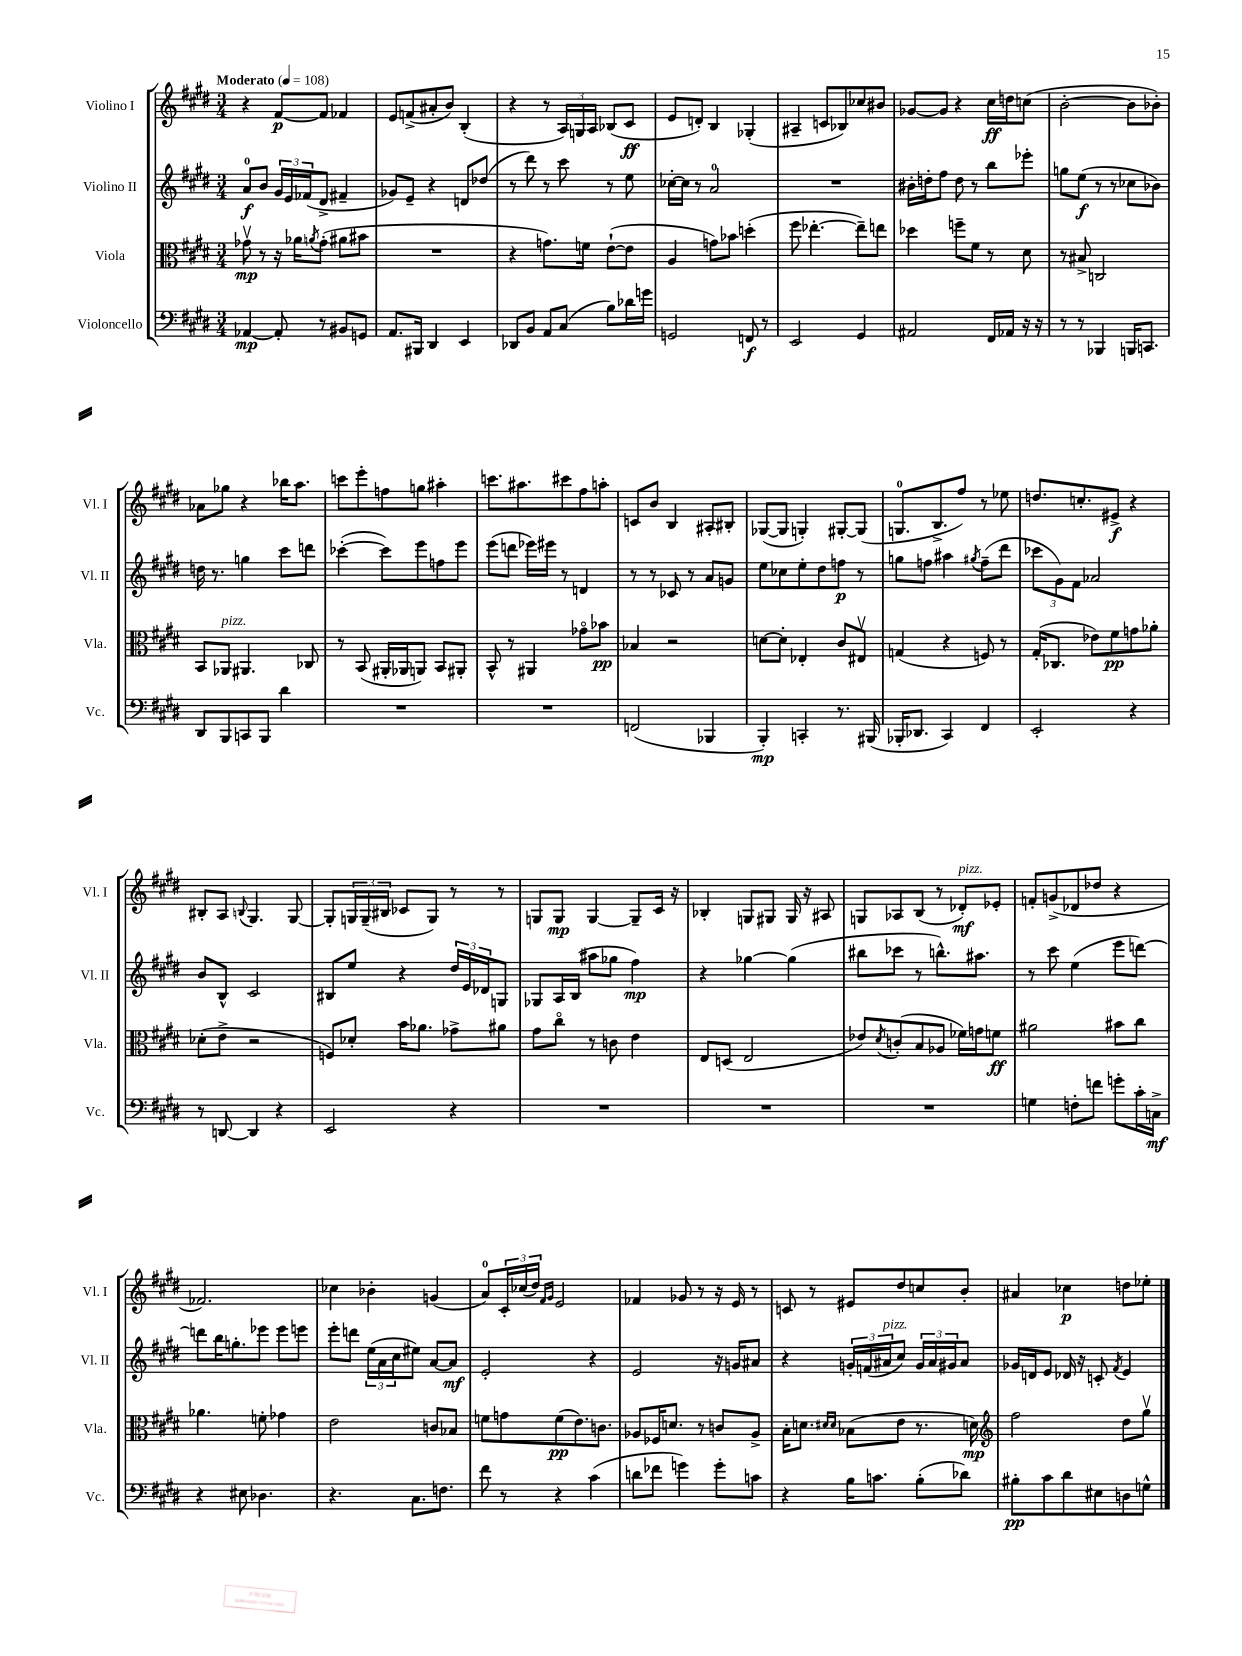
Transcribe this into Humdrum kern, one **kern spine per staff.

**kern	**dynam	**kern	**dynam	**kern	**dynam	**kern	**dynam
*part4	*part4	*part3	*part3	*part2	*part2	*part1	*part1
*staff4	*staff4	*staff3	*staff3	*staff2	*staff2	*staff1	*staff1
*I"Violoncello	*	*I"Viola	*	*I"Violino II	*	*I"Violino I	*
*I'Vc.	*	*I'Vla.	*	*I'Vl. II	*	*I'Vl. I	*
*clefF4	*	*clefC3	*	*clefG2	*	*clefG2	*
*k[f#c#g#d#]	*	*k[f#c#g#d#]	*	*k[f#c#g#d#]	*	*k[f#c#g#d#]	*
*M3/4	*	*M3/4	*	*M3/4	*	*M3/4	*
*MM108	*	*MM108	*	*MM108	*	*MM108	*
=1	=1	=1	=1	=1	=1	=1	=1
!	!	!	!	!	!	!LO:TX:a:B:t=Moderato	!
[4AA-X/	mp	8g-Xv\	mp	8a/L	f	4r	.
.	.	8r	.	8b/J	.	.	.
8AA-'/]	.	16r	.	24g#/LL	.	[8f#/L	p
.	.	.	.	24e/	.	.	.
.	.	16a-X\KL	.	.	.	.	.
.	.	.	.	(24f-X/J	.	.	.
.	.	8qan/	.	.	.	.	.
8r	.	(8g-'\J	.	8d#^/J	.	8f#/J]	.
8BB#X/L	.	8a#X\L	.	4f#X~/	.	4f-X/	.
8GGn/J	.	8b#X\J	.	.	.	.	.
=2	=2	=2	=2	=2	=2	=2	=2
8.AA/L	.	2.r	.	8g-X/L)	.	8e/L	.
.	.	.	.	8e~/J	.	(8fn^/	.
16BBB#X/Jk	.	.	.	.	.	.	.
4DD#/	.	.	.	4r	.	8a#X'/	.
.	.	.	.	.	.	8b/J)	.
4EE/	.	.	.	8dn/L	.	(4B'/	.
.	.	.	.	(8dd-X/J	.	.	.
=3	=3	=3	=3	=3	=3	=3	=3
8DD-X/L	.	4r	.	8r	.	4r	.
8BB/J	.	.	.	8ddd#\)	.	.	.
8AA/L	.	8.gn\L)	.	8r	.	8r	.
(8C#/J	.	.	.	8ccc#\	.	24A/LL)	.
.	.	.	.	.	.	24Gn/	.
.	.	16fn\Jk	.	.	.	.	.
.	.	.	.	.	.	24A/JJ	.
8B\L)	.	([8e`\L	.	8r	.	(8B-X/L	.
16d-X\L	.	8e\J]	.	8ee\	.	8c#/J	ff
16gn\JJ	.	.	.	.	.	.	.
=4	=4	=4	=4	=4	=4	=4	=4
2GGn/	.	4A/	.	[16cc-X'\LL	.	8e/L	.
.	.	.	.	16cc-\JJ]	.	.	.
.	.	.	.	8r	.	8dn'/J)	.
.	.	8gn\L)	.	2a/	.	4B/	.
.	.	8b-X\J	.	.	.	.	.
8FFn/	f	(4ddn'\	.	.	.	(4G-X'/	.
8r	.	.	.	.	.	.	.
=5	=5	=5	=5	=5	=5	=5	=5
2EE/	.	8ff#\	.	2.r	.	4A#X~/	.
.	.	[4.ee-X'\	.	.	.	.	.
.	.	.	.	.	.	8cn/L	.
.	.	.	.	.	.	8B-X/)	.
4GG#/	.	8ee-~\L])	.	.	.	8cc-X/	.
.	.	8een\J	.	.	.	8b#X/J	.
=6	=6	=6	=6	=6	=6	=6	=6
2AA#X/	.	4dd-X\	.	16b#X'\LL	.	[8g-X/L	.
.	.	.	.	16ddn'\J	.	.	.
.	.	.	.	8ff#\J	.	8g-/J]	.
.	.	8ffn~\L	.	8dd\	.	4r	.
.	.	8f#\J	.	8r	.	.	.
16FF#/LL	.	8r	.	8bb\L	.	16cc#\LL	ff
16AA-X/JJ	.	.	.	.	.	16ddn\J	.
16r	.	8d#\	.	8eee-X'\J	.	(8ccn\J	.
16r	.	.	.	.	.	.	.
=7	=7	=7	=7	=7	=7	=7	=7
8r	.	8r	.	8ggn\L	.	[2b'\	.
8r	.	8B#X^/	.	(8ee\J	f	.	.
4BBB-X/	.	2Cn/	.	8r	.	.	.
.	.	.	.	8r	.	.	.
16BBBn/KL	.	.	.	8cc-X\L	.	8b\L]	.
8.CCn/J	.	.	.	.	.	.	.
.	.	.	.	8b-X\J)	.	8b-X'\J)	.
!!LO:LB:g=z
=8	=8	=8	=8	=8	=8	=8	=8
8DD#/L	.	8BB/L	.	16ddn\	.	8a-X\L	.
.	.	.	.	8.r	.	.	.
!	!	!LO:TX:a:i:t=pizz.	!	!	!	!	!
8BBB/	.	8AA-X/J	.	.	.	8gg-X\J	.
8CCn/	.	4.AA#X/	.	4ggn\	.	4r	.
8BBB/J	.	.	.	.	.	.	.
4d#\	.	.	.	8ccc#\L	.	16bb-X\KL	.
.	.	.	.	.	.	8.aa\J	.
.	.	8C-X/	.	8dddn\J	.	.	.
=9	=9	=9	=9	=9	=9	=9	=9
2.r	.	8r	.	([4ccc-X'\	.	8cccn\L	.
.	.	(8BB/	.	.	.	8eee'\	.
.	.	16AA#X'/LL	.	8ccc-\L])	.	8ffn\	.
.	.	16AA-X/J	.	.	.	.	.
.	.	8AAn/J)	.	8eee\	.	8ggn\J	.
.	.	8BB/L	.	8ffn\	.	4aa#X'\	.
.	.	8AA#X'/J	.	8eee\J	.	.	.
=10	=10	=10	=10	=10	=10	=10	=10
2.r	.	8BB^^/	.	(8eee\L	.	8.cccn\L	.
.	.	8r	.	8dddn\J	.	.	.
.	.	.	.	.	.	8.aa#X\	.
.	.	4AA#X/	.	16eee-X\LL)	.	.	.
.	.	.	.	16eee#X\JJ	.	.	.
.	.	.	.	8r	.	8ccc#X\	.
.	.	8g-X\L	.	4dn/	.	8ff#\	.
.	.	8b-X\J	pp	.	.	8aan'\J	.
=11	=11	=11	=11	=11	=11	=11	=11
(2FFn/	.	4B-X/	.	8r	.	8cn/L	.
.	.	.	.	8r	.	8b/J	.
.	.	2r	.	8c-X/	.	4B/	.
.	.	.	.	8r	.	.	.
4BBB-X/	.	.	.	8a/L	.	8A#X'/L	.
.	.	.	.	8gn/J	.	8B#X'/J	.
=12	=12	=12	=12	=12	=12	=12	=12
4BBB'/)	mp	[8dn\L	.	8ee\L	.	([8G-X/L	.
.	.	8d'\J]	.	8cc-X\	.	8G-/J]	.
4CCn'/	.	4E-X'/	.	8ee'\	.	4Gn'/)	.
.	.	.	.	8dd#\	.	.	.
8.r	.	8c#/L	.	8ffn\J	p	[8G#X'/L	.
.	.	8E#Xv/J	.	8r	.	(8G#/J]	.
(16BBB#X/	.	.	.	.	.	.	.
=13	=13	=13	=13	=13	=13	=13	=13
16BBB-X'/KL	.	(4Gn/	.	8ggn\L	.	8.Gn/L	.
8.DD-X/J	.	.	.	.	.	.	.
.	.	.	.	8ffn\J	.	.	.
.	.	.	.	.	.	8.B^/	.
4CC#/)	.	4r	.	4aa#X\	.	.	.
.	.	.	.	.	.	8ff#/J)	.
.	.	.	.	8qgg#X/	.	.	.
4FF#/	.	8Fn/)	.	(8ff~\L	.	8r	.
.	.	8r	.	8ddd#\J	.	8ee-X\	.
=14	=14	=14	=14	=14	=14	=14	=14
2EE'/	.	(16G#'/KL	.	12ccc-X\L	.	8.ddn/L	.
.	.	8.C-X/J	.	.	.	.	.
.	.	.	.	12g#\)	.	.	.
.	.	.	.	12f#\J	.	.	.
.	.	.	.	.	.	8.ccn'/	.
.	.	8e-X\L)	.	2a-X/	.	.	.
.	.	8f#\	pp	.	.	8e#X^/J	f
4r	.	8gn\	.	.	.	4r	.
.	.	8a-X'\J	.	.	.	.	.
!!LO:LB:g=z
=15	=15	=15	=15	=15	=15	=15	=15
8r	.	(8d-X'\L	.	8b/L	.	8B#X'/L	.
[8DDn/	.	8e^\J	.	8B^^/J	.	8A/J	.
.	.	.	.	.	.	8qqBn/	.
4DD/]	.	2r	.	2c#/	.	4.G#/	.
4r	.	.	.	.	.	.	.
.	.	.	.	.	.	[8G#/	.
=16	=16	=16	=16	=16	=16	=16	=16
2EE/	.	8Fn/L)	.	8B#X/L	.	8G#'/L]	.
.	.	8d-X'/J	.	8ee/J	.	24Gn/L	.
.	.	.	.	.	.	(24G~/	.
.	.	.	.	.	.	24B#X/JJ	.
.	.	16b\KL	.	4r	.	8c-X/L	.
.	.	8.a-X\J	.	.	.	.	.
.	.	.	.	.	.	8G/J)	.
4r	.	8g-X^\L	.	24dd#/LL	.	8r	.
.	.	.	.	24e/	.	.	.
.	.	.	.	24d-X/J	.	.	.
.	.	8a#X\J	.	8Gn/J	.	8r	.
=17	=17	=17	=17	=17	=17	=17	=17
2.r	.	8g#\L	.	8G-X/L	.	8Gn/L	.
.	.	8cc#\J	.	16A/L	.	8G/J	mp
.	.	.	.	(16B/JJ	.	.	.
.	.	8r	.	8aa#X\L	.	[4G/	.
.	.	8cn\	.	8gg-X\J	.	.	.
.	.	4e\	.	4ff#\)	mp	8G~/L]	.
.	.	.	.	.	.	16c#/Jk	.
.	.	.	.	.	.	16r	.
=18	=18	=18	=18	=18	=18	=18	=18
2.r	.	8E/L	.	4r	.	4B-X'/	.
.	.	(8Dn/J	.	.	.	.	.
.	.	2E/	.	[4gg-X\	.	8Gn/L	.
.	.	.	.	.	.	8G#X/J	.
.	.	.	.	(4gg-\]	.	16G#/	.
.	.	.	.	.	.	16r	.
.	.	.	.	.	.	8A#X/	.
=19	=19	=19	=19	=19	=19	=19	=19
2.r	.	8e-X/L)	.	8bb#X\L	.	8Gn/L	.
.	.	8qd#/	.	.	.	.	.
.	.	(8cn'/	.	8ccc-X\J	.	8A-X/	.
.	.	8B/	.	8r	.	(8B/J	.
.	.	8A-X/J	.	8.bbn^^\L)	.	8r	.
!	!	!	!	!	!	!LO:TX:a:i:t=pizz.	!
.	.	16f-X\LL)	.	.	.	8d-X'/L)	mf
.	.	16gn\J	.	8.aa#X\J	.	.	.
.	.	8fn\J	ff	.	.	8e-X'/J	.
=20	=20	=20	=20	=20	=20	=20	=20
4Gn\	.	2a#X\	.	8r	.	8fn'/L	.
.	.	.	.	8ccc#\	.	(8gn^/	.
8Fn'\L	.	.	.	(4ee\	.	8d-X/	.
8fn\J	.	.	.	.	.	8dd-X/J	.
8gn'\L	.	8b#X\L	.	8eee\L	.	4r	.
16c#'\L	.	8cc#\J	.	[8dddn\J)	.	.	.
16Cn^\JJ	mf	.	.	.	.	.	.
!!LO:LB:g=z
=21	=21	=21	=21	=21	=21	=21	=21
4r	.	4.a-X\	.	8dddn\L]	.	2.f-X/)	.
.	.	.	.	16bb\K	.	.	.
.	.	.	.	8.ggn'\	.	.	.
8E#X\	.	.	.	.	.	.	.
4.D-X\	.	8fn'\	.	8eee-X\J	.	.	.
.	.	4g-X\	.	8eee-\L	.	.	.
.	.	.	.	8eeen\J	.	.	.
=22	=22	=22	=22	=22	=22	=22	=22
4.r	.	2e\	.	8eee'\L	.	4cc-X\	.
.	.	.	.	8dddn\J	.	.	.
.	.	.	.	(24ee\LL	.	4b-X'\	.
.	.	.	.	24a\	.	.	.
.	.	.	.	24cc#\J	.	.	.
8.C#\L	.	.	.	8ee#X\J)	.	.	.
.	.	8cn/L	.	[8a/L	.	(4gn/	.
8.Fn\J	.	.	.	.	.	.	.
.	.	8B-X/J	.	8a/J]	mf	.	.
=23	=23	=23	=23	=23	=23	=23	=23
8f#\	.	8fn\L	.	2e'/	.	8a/L)	.
8r	.	8gn\	.	.	.	24c#'/L	.
.	.	.	.	.	.	(24cc-X/	.
.	.	.	.	.	.	24dd#/JJ)	.
.	.	.	.	.	.	16qqf#/LL	.
.	.	.	.	.	.	16qqg#/JJ	.
4r	.	(8f\	pp	.	.	2e/	.
.	.	8.e\)	.	.	.	.	.
(4c#\	.	.	.	4r	.	.	.
.	.	8.cn\J	.	.	.	.	.
=24	=24	=24	=24	=24	=24	=24	=24
8dn\L	.	8A-X/L	.	2e/	.	4f-X/	.
8f-X\J	.	16F-X/K	.	.	.	.	.
.	.	8.dn/J	.	.	.	.	.
4gn\)	.	.	.	.	.	8g-X/	.
.	.	8r	.	.	.	8r	.
8g'\L	.	8cn/L	.	16r	.	16r	.
.	.	.	.	16gn/KL	.	16e/	.
8cn\J	.	8A-^/J	.	8a#X/J	.	8r	.
=25	=25	=25	=25	=25	=25	=25	=25
4r	.	16B'\KL	.	4r	.	8cn/	.
.	.	8.dn\J	.	.	.	.	.
.	.	.	.	.	.	8r	.
.	.	16qqd#X/LL	.	.	.	.	.
.	.	16qqd#/JJ	.	.	.	.	.
16B\KL	.	(8B-X\L	.	24gn'/LL	.	8e#X/L	.
.	.	.	.	(24fn/	.	.	.
8.cn\J	.	.	.	.	.	.	.
!	!	!	!	!LO:TX:a:i:t=pizz.	!	!	!
.	.	.	.	24a#X/J	.	.	.
.	.	8e\J	.	8cc#/J)	.	8dd#/	.
(8B'\L	.	8.r	.	24g/LL	.	8ccn/	.
.	.	.	.	24a#/	.	.	.
.	.	.	.	24g#X/J	.	.	.
8d-X\J)	.	.	.	8a#/J	.	8b'/J	.
.	.	16dn\)	mp	.	.	.	.
=26	=26	=26	=26	=26	=26	=26	=26
*	*	*clefG2	*	*	*	*	*
8B#X'\L	pp	2ff#\	.	16g-X/LL	.	4a#X/	.
.	.	.	.	16dn/J	.	.	.
8c#\	.	.	.	8e/J	.	.	.
8d#\	.	.	.	16d-X/	.	4cc-X\	p
.	.	.	.	16r	.	.	.
8E#X\	.	.	.	8cn'/	.	.	.
.	.	.	.	8qf#/	.	.	.
8Dn\	.	8dd#\L	.	4e/	.	8ddn\L	.
8Gn^^\J	.	8gg#v\J	.	.	.	8ee-X'\J	.
==	==	==	==	==	==	==	==
*-	*-	*-	*-	*-	*-	*-	*-
